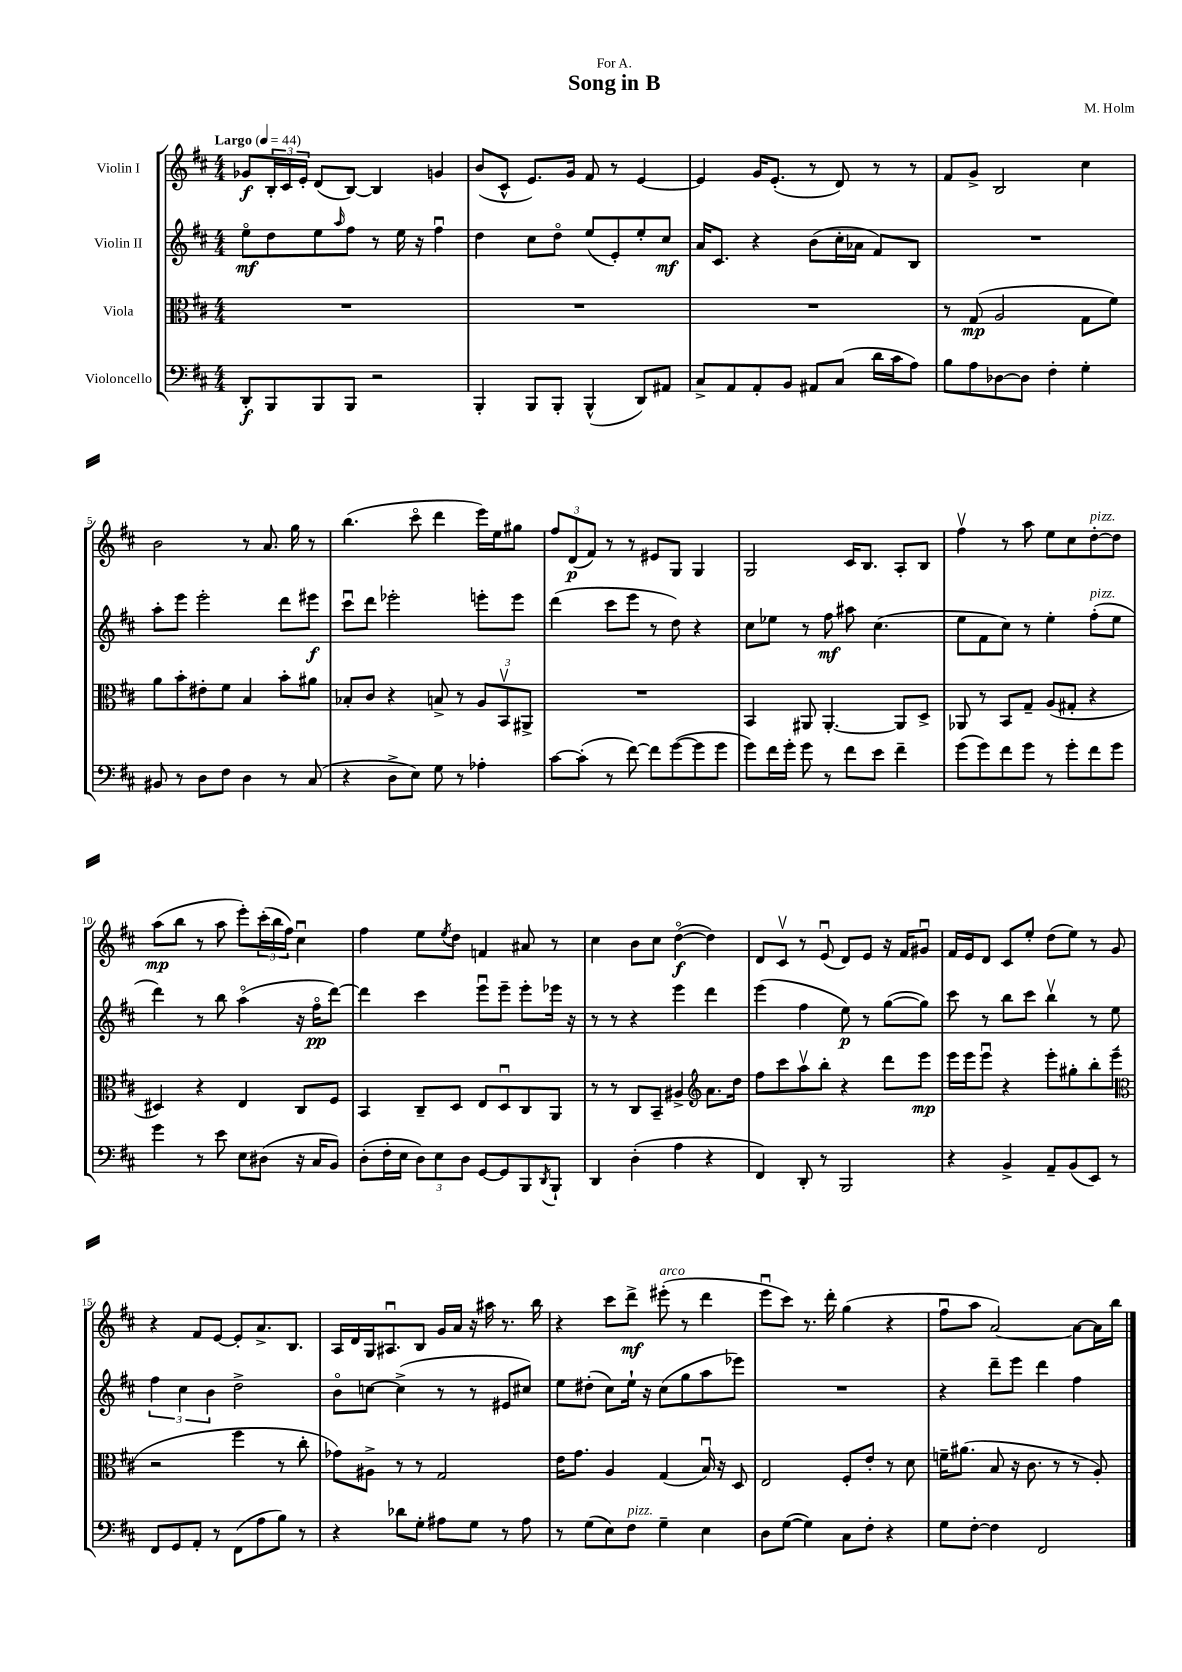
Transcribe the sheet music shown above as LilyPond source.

\header { title = "Song in B" composer = "M. Holm" dedication = "For A." }
<<
\new StaffGroup <<
\new Staff = "s0" \with { instrumentName = "Violin I" } {
    \clef treble \key d \major \numericTimeSignature \time 4/4 \tempo "Largo" 4 = 44
    ges'8\f \tuplet 3/2 { b16-. cis'16 e'16-. } d'8( b8~) b4 g'4 |
    b'8( cis'8-^ e'8.) g'16 fis'8 r8 e'4~ |
    e'4 g'16 e'8.-.( r8 d'8) r8 r8 |
    fis'8 g'8-> b2 cis''4 |
    b'2 r8 a'8. g''16 r8 |
    b''4.( cis'''8\flageolet d'''4 e'''16) e''16 gis''8 |
    \tuplet 3/2 { fis''8 d'8\p( fis'8) } r8 r8 eis'8 g8 g4 |
    g2 cis'16 b8. a8-. b8 |
    fis''4\upbow r8 a''8 e''8 cis''8 d''8~-.^\markup { \italic "pizz." } d''8 |
    a''8\mp( b''8 r8 a''8 e'''8-.) \tuplet 3/2 { cis'''16-.( b''16 fis''16) } cis''4\downbow |
    fis''4 e''8 \acciaccatura { e''8 } d''8 f'4 ais'8 r8 |
    cis''4 b'8 cis''8 d''4~\flageolet\f( d''4) |
    d'8 cis'8\upbow r8 e'8\downbow( d'8) e'8 r16 fis'16 gis'8\downbow |
    fis'16 e'16 d'8 cis'8 e''8-. d''8( e''8) r8 g'8 |
    r4 fis'8 e'8~ e'8-. a'8.-> b8. |
    a16 d'16 g16 ais8.\downbow b8 g'16 a'16 r16 ais''16 r8. b''16 |
    r4 cis'''8 d'''8->\mf eis'''8-.^\markup { \italic "arco" }( r8 d'''4 |
    e'''8\downbow cis'''8) r8. d'''16-. g''4( r4 |
    fis''8\downbow a''8 a'2~) a'8~ a'16 b''16 \bar "|." |
}
\new Staff = "s1" \with { instrumentName = "Violin II" } {
    \clef treble \key d \major \numericTimeSignature \time 4/4
    e''8\flageolet\mf d''8 e''8 \grace { a''16 } fis''8 r8 e''16 r16 fis''4\downbow |
    d''4 cis''8 d''8\flageolet e''8( e'8-.) e''8-. cis''8\mf |
    a'16 cis'8. r4 b'8( cis''16-. aes'16 fis'8) b8 |
    R1 |
    a''8-. e'''8 e'''2-. d'''8 eis'''8\f |
    cis'''8\downbow d'''8 ees'''2-. e'''8-. e'''8 |
    d'''4( cis'''8 e'''8 r8 d''8) r4 |
    cis''8 ees''8 r8 fis''8\mf ais''8 cis''4.( |
    e''8 fis'8 cis''8) r8 e''4-. fis''8-.^\markup { \italic "pizz." }( e''8 |
    d'''4) r8 b''8 a''4\flageolet( r16 fis''16\flageolet\pp d'''8~) |
    d'''4 cis'''4 e'''8\downbow e'''8-- e'''8-. ees'''16 r16 |
    r8 r8 r4 e'''4 d'''4 |
    e'''4( fis''4 e''8\p) r8 g''8~( g''8) |
    cis'''8 r8 b''8 cis'''8 b''4\upbow r8 e''8 |
    \tuplet 3/2 { fis''4 cis''4 b'4 } d''2-> |
    b'8\flageolet c''8~ c''4->( r8 r8 eis'8 cis''8) |
    e''8 dis''8-.( cis''8) e''16-! r16 cis''8( g''8 a''8 ees'''8) |
    R1 |
    r4 d'''8-- e'''8 d'''4 fis''4 \bar "|." |
}
\new Staff = "s2" \with { instrumentName = "Viola" } {
    \clef alto \key d \major \numericTimeSignature \time 4/4
    R1 |
    R1 |
    R1 |
    r8 g8\mp( a2 g8 fis'8) |
    a'8 b'8-. eis'8-. fis'8 b4 b'8-. ais'8 |
    bes8-. cis'8 r4 b8-> r8 \tuplet 3/2 { a8 b,8\upbow ais,8-> } |
    R1 |
    b,4 ais,8 ais,4.~-. ais,8 d8-> |
    aes,8 r8 b,8 g8-- a8( gis8-. r4 |
    dis4) r4 e4 cis8 fis8 |
    b,4 cis8-- d8 e8 d8\downbow cis8 a,8 |
    r8 r8 cis8 b,8-- ais4-> \clef treble a'8. d''16 |
    fis''8 cis'''8 a''8\upbow b''8-. r4 d'''8 e'''8\mp |
    e'''16 e'''16 e'''8\downbow r4 e'''8-. gis''8-. b''8-. e'''8--( |
    \clef alto r2 fis''4 r8 cis''8-. |
    ges'8) ais8-> r8 r8 g2 |
    e'16 g'8. a4 g4( b16\downbow) r16 d8 |
    e2 fis8-. e'8-. r8 d'8 |
    f'16-- ais'8.( b8 r16 cis'8. r8 r8 a8-.) \bar "|." |
}
\new Staff = "s3" \with { instrumentName = "Violoncello" } {
    \clef bass \key d \major \numericTimeSignature \time 4/4
    d,8-.\f b,,8 b,,8 b,,8 r2 |
    b,,4-. b,,8 b,,8-. b,,4-^( d,8) ais,8 |
    cis8-> a,8 a,8-. b,8 ais,8 cis8( d'16 cis'16 a8) |
    b8 a8 des8~ des8 fis4-. g4-. |
    bis,8 r8 d8 fis8 d4 r8 cis8( |
    r4 d8-> e8) g8 r8 aes4-. |
    cis'8~ cis'8-.( r8 fis'8~) fis'8 g'8~( g'8 g'8 |
    g'8) fis'16 g'16-. g'8 r8 fis'8 e'8 fis'4-- |
    g'8( g'8) fis'8 g'8 r8 g'8-. fis'8 g'8 |
    g'4 r8 e'8 e8 dis8( r16 cis16 b,8) |
    d8-.( fis16-. e16 \tuplet 3/2 { d8) e8 d8 } g,8~ g,8 b,,8 \acciaccatura { d,8 } b,,8-! |
    d,4 d4-.( a4 r4 |
    fis,4) d,8-. r8 b,,2 |
    r4 b,4-> a,8-- b,8( e,8) r8 |
    fis,8 g,8 a,8-. r8 fis,8( a8 b8) r8 |
    r4 des'8 g8-. ais8 g8 r8 ais8 |
    r8 g8( e8) fis8^\markup { \italic "pizz." } g4-- e4 |
    d8 g8~( g4) cis8 fis8-. r4 |
    g8 fis8~-. fis4 fis,2 \bar "|." |
}
>>
>>
